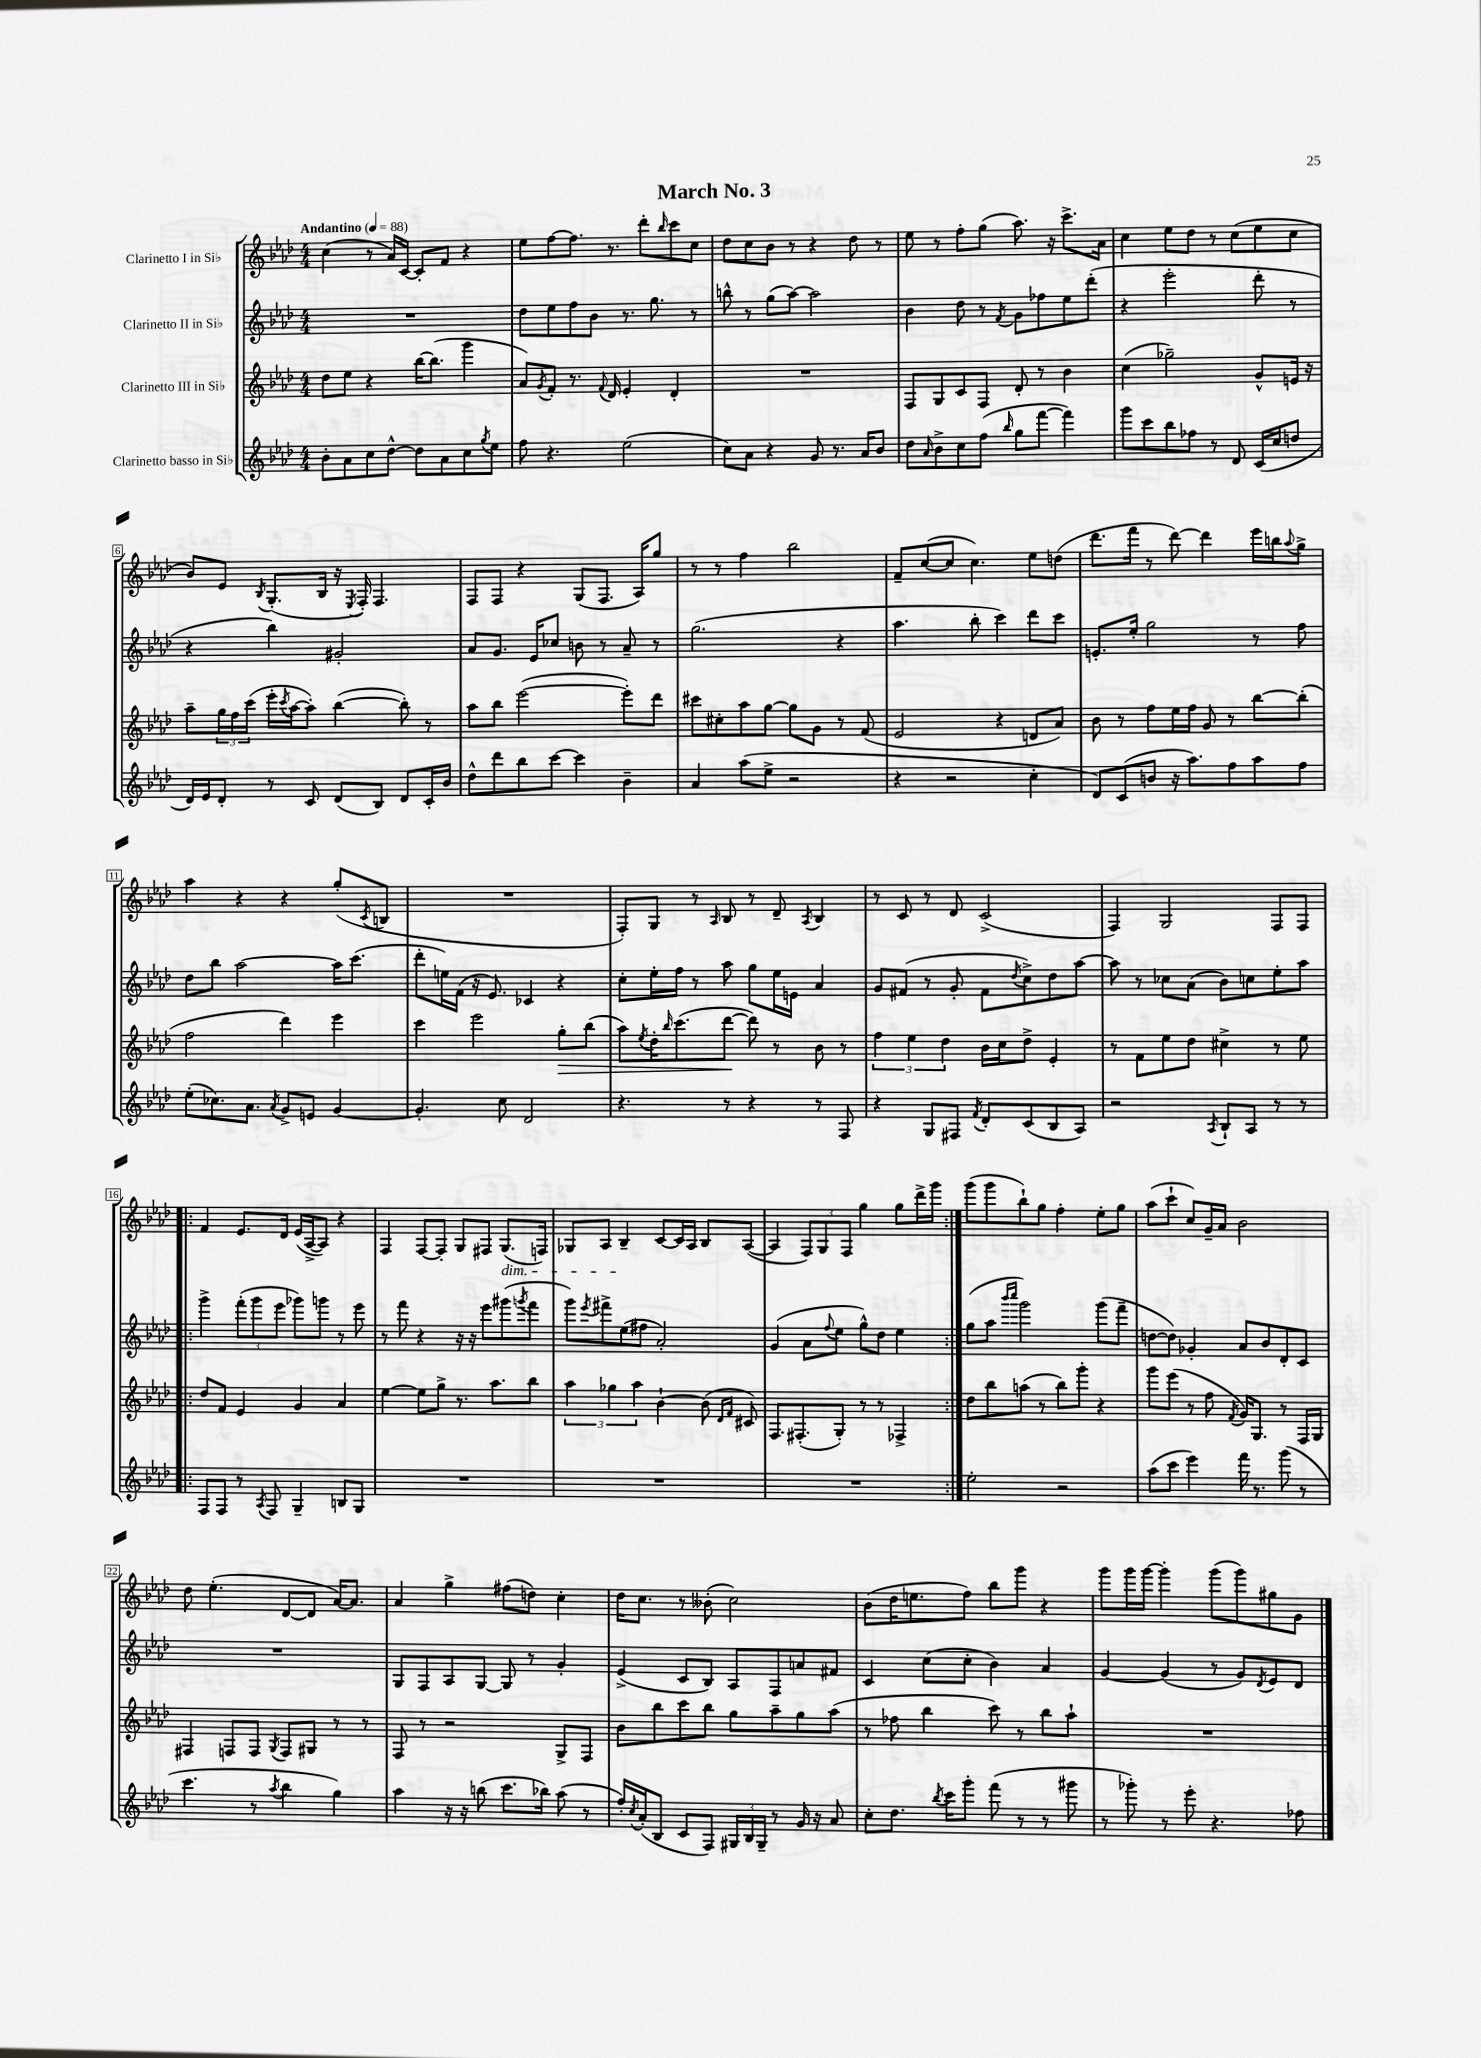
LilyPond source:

\header { title = "March No. 3" }
<<
\new StaffGroup <<
\new Staff = "s0" \with { instrumentName = "Clarinetto I in Sib" } {
    \clef treble \key aes \major \numericTimeSignature \time 4/4 \tempo "Andantino" 4 = 88
    c''4( r8 aes'16) c'16~ c'8-. f'8 r4 |
    ees''8 f''8~ f''8. r8. des'''8-. \grace { bes''16 } c'''8 c''8 |
    des''8 c''8 bes'8 r8 r4 des''8 r8 |
    ees''8 r8 f''8-. g''8( aes''8.) r16 c'''8.-> aes'16 |
    c''4 ees''8 des''8 r8 c''8( ees''8 c''8 |
    bes'8) ees'8 \acciaccatura { bes8 } g8.-.( bes16 r16 \acciaccatura { ees8 } f16-.) f4. |
    f8 f8 r4 g8( f8. aes16) g''8 |
    r8 r8 f''4 bes''2 |
    f'8-- c''8~( c''8 c''4.) ees''8 d''8( |
    des'''8. f'''16 r8 des'''8~) des'''4 ees'''16 b''16 \appoggiatura { aes''8 } g''8-> |
    aes''4 r4 r4 g''8-.( \acciaccatura { c'8 } b8 |
    R1 |
    f8-.) g8 r8 \grace { aes16 } bes8 r8 des'8-- \acciaccatura { aes8 } bes4 |
    r8 c'8 r8 des'8 c'2->( |
    f4) g2 f8 f8 |
    \repeat volta 2 { f'4 ees'8. des'16 ees'16( aes16~-> aes8) r4 |
    f4 f8~ f8-. g8 fis8 g8.\dim( f16) |
    ges8 aes8 bes4--\! c'8~ c'16 aes16 bes8 aes8~( |
    aes4 \tuplet 3/2 { f8) g8 f8 } g''4 g''8 des'''16-> g'''16 | }
    g'''8( g'''8 bes''8-!) g''8 f''4-. ees''8-. g''8 |
    aes''8( c'''8-! c''8) g'16-- aes'16 bes'2 |
    des''8 ees''4.-.( des'8~ des'8 aes'16~) aes'8. |
    aes'4 g''4-> fis''8( d''8) c''4-. |
    des''16 c''8. r8 beses'8-.( c''2) |
    bes'8( des''16 e''8. f''8) bes''8 g'''8 r4 |
    g'''8 g'''16 g'''16~ g'''4-. g'''8( g'''8) gis''8 g'8 \bar "|." |
}
\new Staff = "s1" \with { instrumentName = "Clarinetto II in Sib" } {
    \clef treble \key aes \major \numericTimeSignature \time 4/4
    R1 |
    des''8 ees''8 f''8 bes'8 r8. g''8. r8 |
    b''8-^ r8 g''8( aes''8~) aes''2 |
    bes'4 des''8 r8 \acciaccatura { f'8 } g'8 fes''8 ees''8 des'''8-.( |
    r4 ees'''2-. des'''8-. r8 |
    r4 bes''4) gis'2-. |
    aes'8 g'8. ees'16 ces''8 b'8 r8 aes'8-- r8 |
    g''2.( r4 |
    aes''4. bes''8-. c'''4) des'''8 c'''8 |
    e'8.-. ees''16-. g''2 r8 f''8 |
    des''8 bes''8 aes''2~ aes''16 c'''8.( |
    des'''8-. e''16) f'16( r16 ees'8.) ces'4 r4 |
    c''8-. ees''16-. f''16 r8 aes''8 g''8 ees''16 e'16 aes'4 |
    g'8 fis'8( r8 g'8-. fis'8 \acciaccatura { des''8 } c''8->) des''8 aes''8~ |
    aes''8 r8 ces''8 aes'8( bes'8) c''8 ees''8-. aes''8 |
    \repeat volta 2 { g'''4-> \tuplet 3/2 { f'''8-.( g'''8 ees'''8 } ges'''8) g'''8 r8 ees'''8 |
    r8 f'''8 r4 r16 r16 ees'''8 gis'''8( \acciaccatura { g'''8 } f'''8 |
    g'''8) \acciaccatura { ees'''8 } fis'''8-> ees''8( fis''8 aes'2-.) |
    g'4( aes'8 \appoggiatura { f''8 } ees''8 g''8-^) des''8 ees''4 | }
    g''8( aes''8 \grace { bes'''16 c''''16 } g'''2) g'''8( f'''8-- |
    d''8~ d''8) ges'4-. aes'8 bes'8 des'8-. c'8 |
    R1 |
    g8 f8 aes8 g8~ g8 r8 g'4-. |
    ees'4->( c'8 bes8) aes8 f8 a'8 fis'8 |
    c'4 c''8( c''8-. bes'4) aes'4 |
    g'4~ g'4( r8 g'8) \acciaccatura { des'8 } ees'8 des'8 \bar "|." |
}
\new Staff = "s2" \with { instrumentName = "Clarinetto III in Sib" } {
    \clef treble \key aes \major \numericTimeSignature \time 4/4
    des''8 ees''8 r4 bes''16~ bes''8.( g'''4 |
    aes'8) \acciaccatura { g'8 } f'8-. r8. \appoggiatura { f'8 } des'16 ees'4-. des'4-. |
    R1 |
    f8 g8 c'8 f8 des'8-. r8 bes'4 |
    c''4( ges''2--) g'8-^ e'16 r16 |
    aes''8-- \tuplet 3/2 { g''16 f''16 c'''16( } ees'''16-. \acciaccatura { c'''8 } aes''16~ aes''8-.) bes''4~( bes''8-.) r8 |
    aes''8 bes''8 ees'''2~( ees'''8-.) des'''8 |
    cis'''8 cis''8-. aes''8 g''8~ g''8 g'8 r8 f'8( |
    ees'2 r4 d'8 aes'8) |
    bes'8 r8 f''8 ees''16 f''16 g'8 r8 bes''8~ bes''8-.( |
    f''2 des'''4) ees'''4 |
    c'''4 ees'''2 g''8-.\> bes''8( |
    aes''8) \acciaccatura { ees''8 } des''16-. \grace { bes''16 } c'''8.( des'''8~\! des'''8) r8 bes'8 r8 |
    \tuplet 3/2 { f''4 ees''4 des''4 } bes'16 c''16 des''8-> ees'4-. |
    r8 f'8 ees''8 des''8 cis''4-> r8 ees''8 |
    \repeat volta 2 { des''8 f'8 ees'4 g'4 aes'4 |
    ees''4~ ees''8 g''8-> r8. aes''8. bes''8 |
    \tuplet 3/2 { aes''4 ges''4 aes''4 } bes'4~-! bes'8( \grace { des'16 f'16 } cis'8) |
    f8. fis8.-.( g8-.) r8 r8 fes4-> | }
    des''8 bes''8 a''8( r8 bes''8) g'''8-. r4 |
    g'''8 ees'''8( r8 f''8 \acciaccatura { f'8 } g'16) g8. r8 f16 g16 |
    fis4 f8 f8 \acciaccatura { g8 } f8 gis8 r8 r8 |
    f8 r8 r2 g8-> f8 |
    bes'8 bes''8 c'''8 bes''8 g''8 aes''8-- g''8 aes''8( |
    r8 fes''8 bes''4 c'''8) r8 bes''8 aes''8-! |
    R1 \bar "|." |
}
\new Staff = "s3" \with { instrumentName = "Clarinetto basso in Sib" } {
    \clef treble \key aes \major \numericTimeSignature \time 4/4
    bes'8-. aes'8 c''8 des''8~-^ des''8 aes'8 c''8 \acciaccatura { g''8 } ees''8 |
    f''8 r4. ees''2( |
    c''8) aes'8 r4 g'8 r8. aes'16 bes'8 |
    des''8 \grace { aes'16 } bes'8-> c''8 f''8( \grace { bes''16 } g''8 f'''8~ f'''4) |
    g'''8 c'''8 bes''8 fes''8 r8 des'8 c'16( c''16 d''8 |
    des'16) ees'16 des'8-. r8 c'8 des'8( bes8) des'8 c'16-. bes'16 |
    des''8-^ des'''8 bes''8 c'''8~ c'''4 bes'4-- |
    aes'4 aes''8( ees''8-> r2 |
    r4 r2 c''4-. |
    des'8) c'8( b'8 r16 aes''8.) f''8 aes''8 f''8 |
    ees''8-.( ces''8.) aes'8. \acciaccatura { aes'8 } g'8-> e'8 g'4~ |
    g'4.-. c''8 des'2 |
    r4. r8 r4 r8 f8 |
    r4 g8 fis8 \acciaccatura { f'8 } des'8-. c'8( bes8 aes8) |
    r2 \acciaccatura { aes8 } bes8-! aes8 r8 r8 |
    \repeat volta 2 { f8 f8 r8 \acciaccatura { aes8 } f8 g4-- b8 g8 |
    R1 |
    R1 |
    R1 | }
    ees''2-. r2 |
    aes''8( c'''8 ees'''4) f'''16 r8. g'''8( r8 |
    c'''4. r8 \acciaccatura { aes''8 } bes''4 g''4) |
    aes''4 r16 r16 b''8( c'''8. bes''16) aes''8( r8 |
    f''16-.) \acciaccatura { c''8 } aes'16-.( bes8 c'8 f8) \tuplet 3/2 { gis16 bes16 gis16-- } r8 g'16 r16 aes'8 |
    c''8-. des''8. \acciaccatura { bes''8 } c'''16 g'''8-. f'''8( r8 r8 gis'''8 |
    r8 ges'''8-.) r8 ees'''8-. r4. fes''8 \bar "|." |
}
>>
>>
\layout { \context { \Score \override BarNumber.stencil = #(make-stencil-boxer 0.1 0.3 ly:text-interface::print) } }
